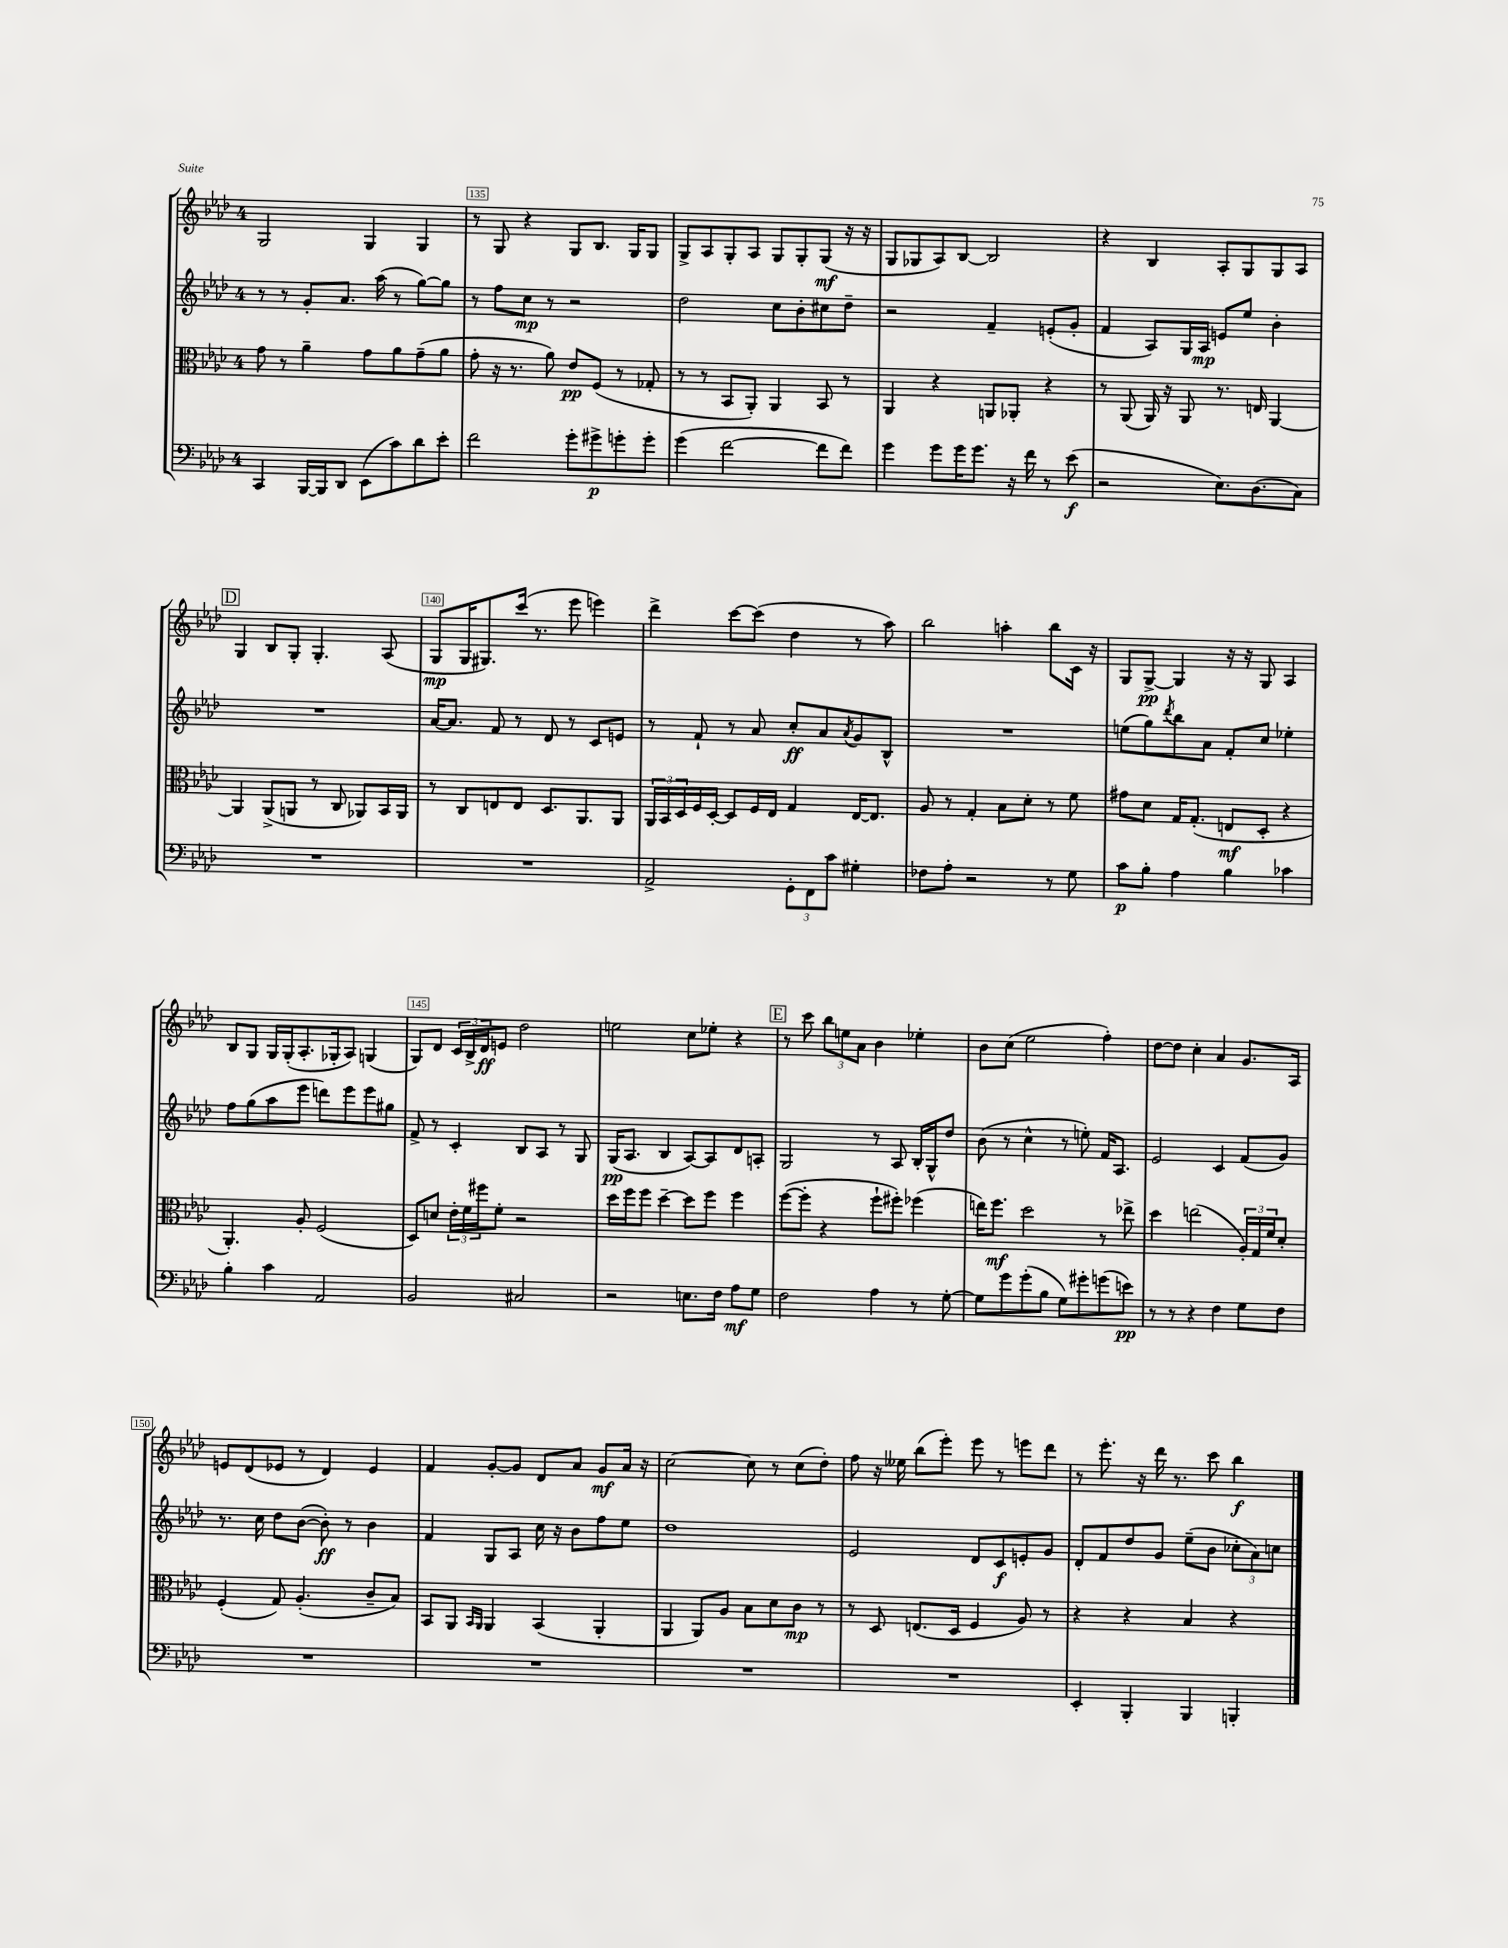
<<
\new StaffGroup <<
\new Staff = "s0" {
    \clef treble \key aes \major \once \override Staff.TimeSignature.style = #'single-digit \time 4/4
    g2 g4 g4 |
    r8 g8 r4 g8 bes8. g16 g8 |
    g8-> aes8 g8-. aes8 g8 g8-. g8\mf( r16 r16 |
    g8 ges8 aes8) bes8~ bes2 |
    r4 bes4 aes8-. g8 g8 aes8 |
    \mark \markup { \box "D" } g4 bes8 g8-. g4.-. aes8( |
    g8\mp g16 gis8.) c'''16( r8. ees'''8 e'''4) |
    des'''4-> c'''8~ c'''8( des''4 r8 aes''8) |
    bes''2 a''4-. bes''8 c'16 r16 |
    g8 g8~->\pp g4 r16 r16 g8 aes4 |
    bes8 g8 g16 g16-.( aes8.-. ges16-. aes8) g4( |
    g8) des'8 \tuplet 3/2 { c'16 bes16-> des'16\ff } e'8 des''2 |
    e''2 c''8 ees''8-. r4 |
    \mark \markup { \box "E" } r8 c'''8 \tuplet 3/2 { bes''8 e''8 aes'8 } bes'4 ees''4-. |
    bes'8 c''8( ees''2 f''4-.) |
    des''8~ des''8 c''4-. aes'4 g'8. aes16 |
    e'8 des'8( ees'8 r8 des'4) ees'4 |
    f'4 g'8~-. g'8 des'8 aes'8 g'8\mf aes'16 r16 |
    c''2~ c''8 r8 c''8( des''8-.) |
    f''8 r16 eeses''16 bes''8( ees'''8-.) ees'''8 r8 e'''8 des'''8 |
    r8 ees'''8.-. r16 des'''16 r8. c'''8 bes''4\f \bar "|." |
}
\new Staff = "s1" {
    \clef treble \key aes \major \once \override Staff.TimeSignature.style = #'single-digit \time 4/4
    r8 r8 g'8-. aes'8. aes''16( r8 g''8~) g''8 |
    r8 f''8 c''8\mp r8 r2 |
    des''2 c''8 bes'8-. cis''8 des''8-- |
    r2 f'4-- e'8-.( g'8-. |
    f'4 aes8) g16 aes16\mp e'8 ees''8 bes'4-. |
    \mark \markup { \box "D" } R1 |
    aes'16~ aes'8. f'8 r8 des'8 r8 c'8 e'8 |
    r8 f'8-! r8 aes'8 c''8-.\ff aes'8 \acciaccatura { aes'8 } g'8 bes8-^ |
    R1 |
    e''8( g''8) \acciaccatura { des'''8 } bes''8 aes'8 f'8-. c''8 ees''4-. |
    f''8 g''8( aes''8 ees'''8 d'''8) ees'''8 ees'''8 gis''8 |
    f'8-> r8 c'4-. bes8 aes8 r8 g8 |
    g16\pp( aes8. bes4 aes8~) aes8 des'8 a8-. |
    \mark \markup { \box "E" } g2 r8 aes8 bes16-. g16-^ des''8 |
    bes'8( r8 c''4-^ r8 e''8-.) f'16 aes8. |
    ees'2 c'4 f'8( g'8) |
    r8. c''16 des''8 bes'8~( bes'8-.\ff) r8 bes'4 |
    f'4 g8 aes8 c''16 r16 bes'8 f''8 ees''8 |
    des''1 |
    ees'2 des'8 c'8\f e'8-. g'8 |
    des'8-. f'8 des''8 g'8 ees''8--( bes'8 \tuplet 3/2 { ces''8-. aes'8) c''8 } \bar "|." |
}
\new Staff = "s2" {
    \clef alto \key aes \major \once \override Staff.TimeSignature.style = #'single-digit \time 4/4
    g'8 r8 aes'4-- g'8 aes'8 g'8--( aes'8 |
    g'8-. r16 r8. aes'8) ees'8\pp f8( r8 ges8-. |
    r8 r8 bes,8 aes,8-.) aes,4 bes,8 r8 |
    aes,4 r4 a,8 aes,8-. r4 |
    r8 aes,8( aes,16) r16 aes,8 r8. e16 aes,4~ |
    \mark \markup { \box "D" } aes,4 aes,8->( a,8 r8 c8 aes,8) bes,16 aes,16 |
    r8 c8 e8 e8 des8. aes,8. aes,8 |
    \tuplet 3/2 { aes,16 bes,16 des16 } f16 des16~-. des8 f16 ees16 g4 ees16~ ees8. |
    aes8 r8 g4-. bes8 des'8-. r8 f'8 |
    gis'8 des'8 g16 g8.-.( e8\mf des8-. r4 |
    aes,4.-.) aes8-. f2( |
    des8) d'8 \tuplet 3/2 { ees'16-. f'16 fis''16 } f'8-. r2 |
    des''16 f''16 f''8 des''4~-- des''8 f''8 f''4 |
    \mark \markup { \box "E" } f''8~( f''8-. r4 f''8-! fis''8-.) fes''4( |
    e''16) f''8.\mf des''2 r8 ees''8-> |
    des''4 e''2( \tuplet 3/2 { aes16-.) g16 f'16 } des'8-. |
    f4-.( g8) aes4.-.( c'8-- bes8) |
    bes,8 aes,8 \grace { bes,16 aes,16 } aes,4 bes,4( aes,4-. |
    aes,4 aes,8) aes8 bes8 des'8 c'8\mp r8 |
    r8 des8 e8.( des16 f4 aes8) r8 |
    r4 r4 bes4 r4 \bar "|." |
}
\new Staff = "s3" {
    \clef bass \key aes \major \once \override Staff.TimeSignature.style = #'single-digit \time 4/4
    c,4 bes,,16~ bes,,16 des,8 ees,8( c'8) des'8 ees'8-. |
    f'2 g'8-. gis'8->\p g'8-. g'8-. |
    g'4( f'2~ f'8 f'8) |
    g'4 g'8 g'16 g'8. r16 f'16 r8 ees'8\f( |
    r2 ees8.) des8.( c8) |
    \mark \markup { \box "D" } R1 |
    R1 |
    aes,2-> \tuplet 3/2 { g,8-. f,8 c'8 } gis4-. |
    fes8 aes8-. r2 r8 g8 |
    c'8\p bes8-. aes4 bes4 ces'4 |
    bes4-. c'4 aes,2 |
    bes,2 cis2 |
    r2 e8. f16 aes8\mf g8 |
    \mark \markup { \box "E" } f2 aes4 r8 g8~-. |
    g8 g'8 g'8-.( bes8 g8) gis'8-. g'8( e'8\pp) |
    r8 r8 r4 f4 g8 f8 |
    R1 |
    R1 |
    R1 |
    R1 |
    ees,4-. bes,,4-. bes,,4 b,,4-. \bar "|." |
}
>>
>>
\layout { \context { \Score currentBarNumber = #134 \override BarNumber.break-visibility = ##(#f #t #t) barNumberVisibility = #(every-nth-bar-number-visible 5) \override BarNumber.stencil = #(make-stencil-boxer 0.1 0.3 ly:text-interface::print) } }
